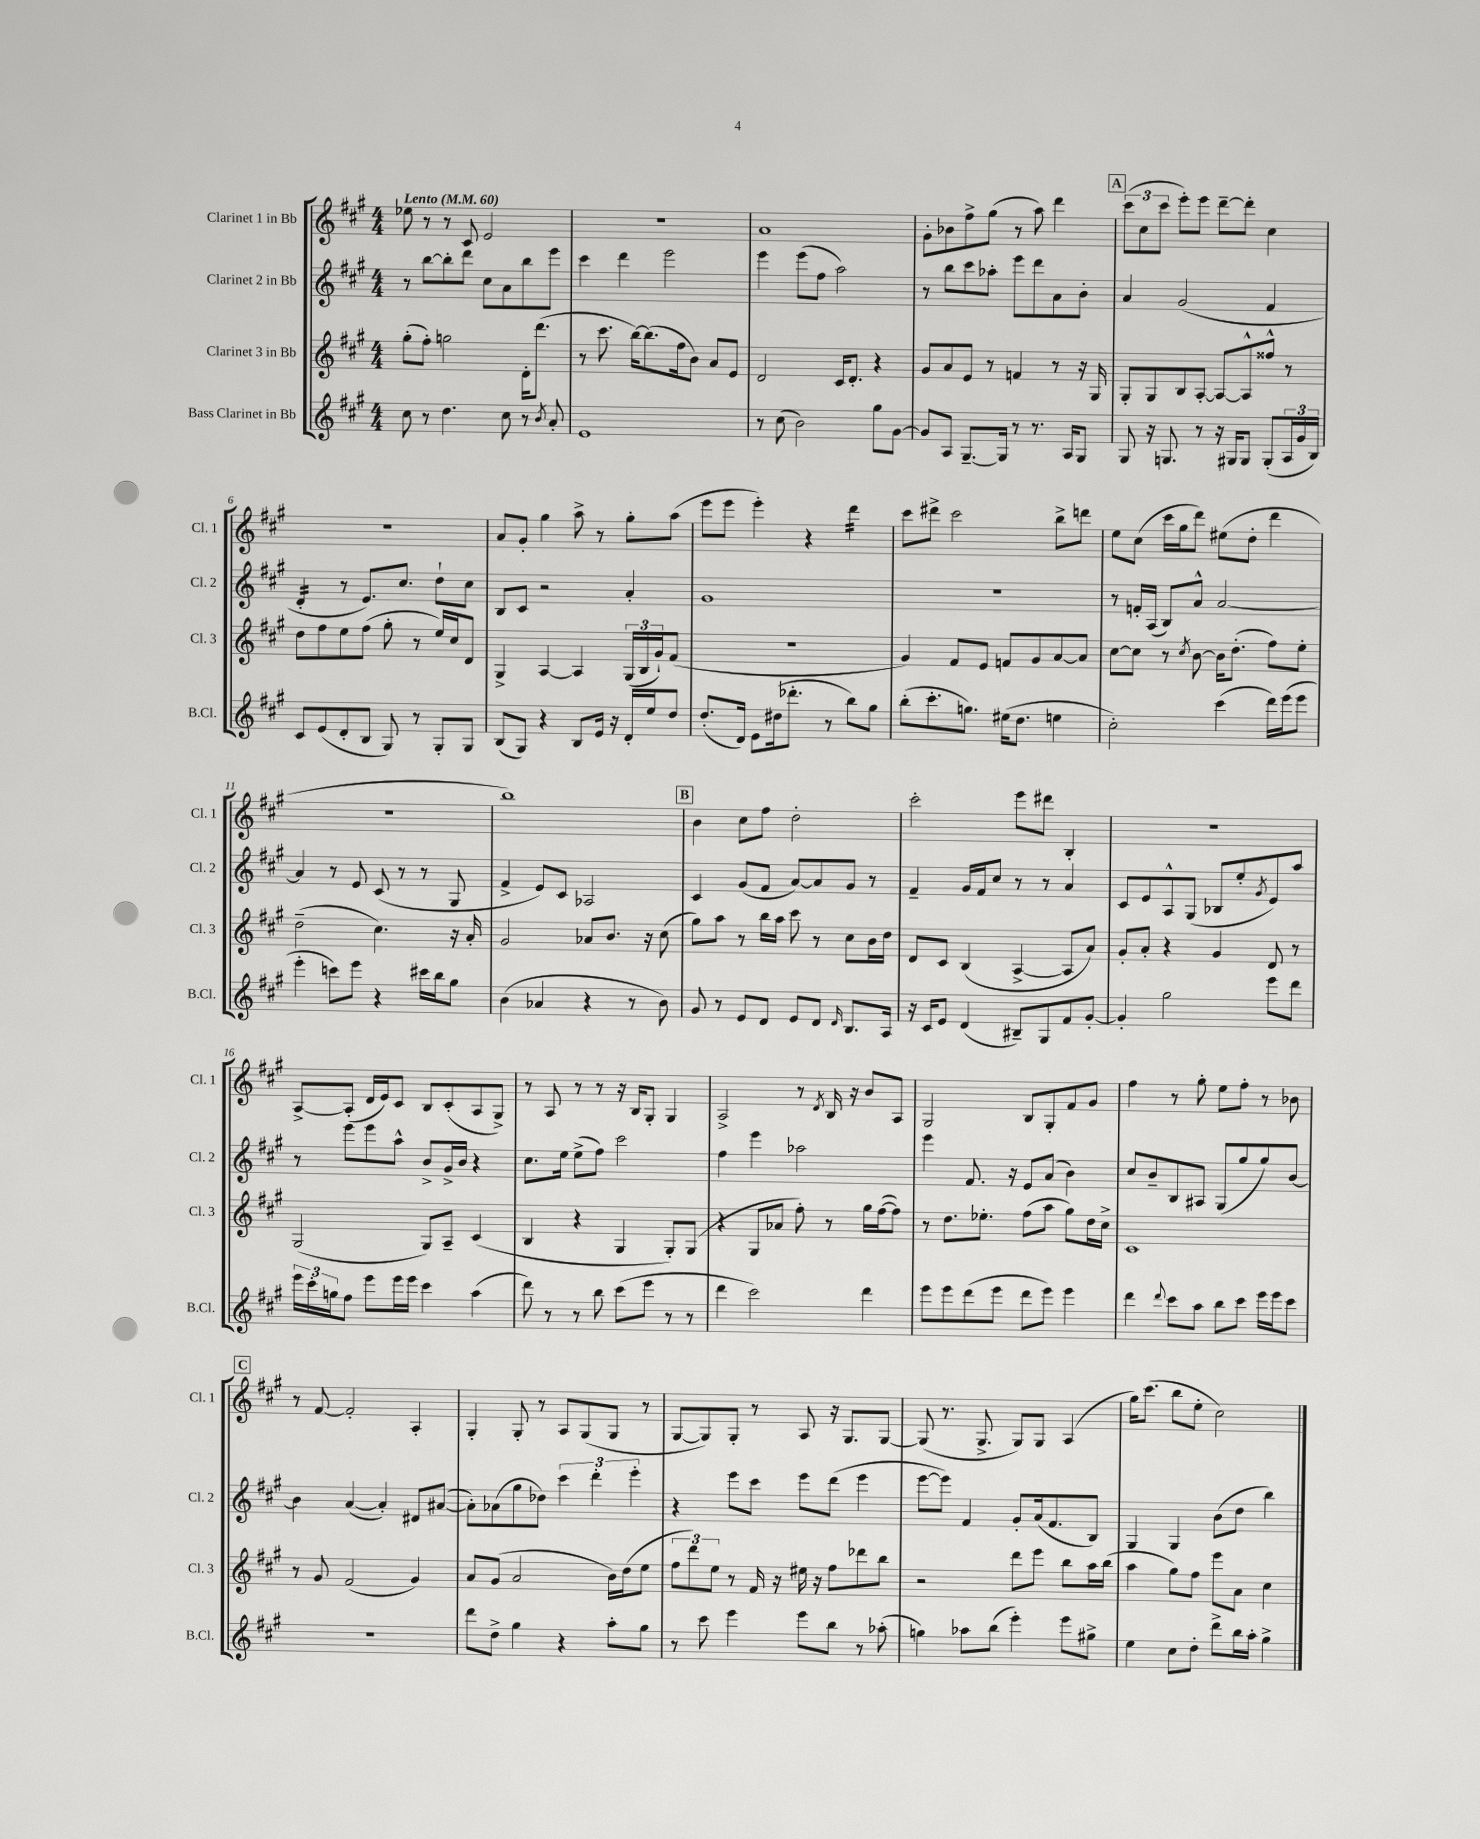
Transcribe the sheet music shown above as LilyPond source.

<<
\new StaffGroup <<
\new Staff = "s0" \with { instrumentName = "Clarinet 1 in Bb" shortInstrumentName = "Cl. 1" } {
    \clef treble \key a \major \numericTimeSignature \time 4/4 \tempo "Lento" 4 = 60
    ees''8 r8 r8 cis'8 e'2 |
    R1 |
    a'1 |
    gis'8-. bes'8 fis''8-> gis''8( r8 a''8) d'''4 |
    \mark \markup { \box "A" } \tuplet 3/2 { cis'''8( cis''8 cis'''8 } e'''8-.) e'''8 d'''8~-- d'''8-. cis''4 |
    R1 |
    a'8 gis'8-. gis''4 a''8-> r8 gis''8-. a''8( |
    e'''8 e'''8 e'''4-.) r4 d'''4:16 |
    cis'''8 dis'''8-> cis'''2 b''8-> d'''8 |
    e''8 cis''8( cis'''16 gis''16 d'''8) eis''8( d''8-. d'''4 |
    R1 |
    b''1) |
    \mark \markup { \box "B" } b'4 cis''8 fis''8 d''2-. |
    cis'''2-. e'''8 dis'''8 b4-. |
    R1 |
    a8~-> a8-.( d'16 e'16) cis'8 b8 cis'8-.( a8 gis8->) |
    r8 a8 r8 r8 r16 b16 gis8-. gis4 |
    a2-> r8 \acciaccatura { d'8 } b16 r16 b'8 a8 |
    gis2 b8 gis8-. fis'8 gis'8 |
    fis''4 r8 gis''8-. e''8 fis''8-. r8 bes'8 |
    \mark \markup { \box "C" } r8 fis'8~ fis'2-. a4-. |
    gis4-. gis8-. r8 a8 gis8( gis8 r8 |
    gis8~ gis8) gis8-. r8 a8 r16 gis8. gis8~ |
    gis8( r8. gis8.-> gis8) gis8 a4( |
    gis''16) cis'''8.( b''8 e''8-. cis''2) \bar "|." |
}
\new Staff = "s1" \with { instrumentName = "Clarinet 2 in Bb" shortInstrumentName = "Cl. 2" } {
    \clef treble \key a \major \numericTimeSignature \time 4/4
    r8 b''8~ b''8-. d'''8 cis''8 a'8 b''8 e'''8 |
    cis'''4 d'''4 e'''2 |
    e'''4 e'''8( fis''8 a''2) |
    r8 b''8 cis'''8 aes''8-. e'''8 d'''8 a'8 b'8-. |
    \mark \markup { \box "A" } a'4 gis'2( fis'4 |
    d'4:16-. r8 e'8.) cis''8. d''8-! cis''8 |
    b8 cis'8 r2 a'4-. |
    gis'1 |
    R1 |
    r8 f'16-. a16( b8) a'8-^ a'2~ |
    a'4 r8 e'8 cis'8( r8 r8 gis8 |
    fis'4-> e'8) cis'8 aes2 |
    \mark \markup { \box "B" } cis'4 gis'8( fis'8 a'8~) a'8 gis'8 r8 |
    fis'4-- gis'16 fis'16 cis''8 r8 r8 a'4 |
    cis'8 e'8 a8-^ gis8( bes8 e''8-. \acciaccatura { gis'8 } e'8) a''8 |
    r8 e'''8 e'''8 a''8-^ b'8-> gis'16-> b'16 r4 |
    cis''8. e''16 e''8->( fis''8) cis'''2 |
    fis''4 e'''4 aes''2 |
    e'''4 fis'8. r16 e'8 a'8( b'4) |
    cis''8 b'8-- b8 ais8 gis8( gis''8 gis''8) b'8~ |
    \mark \markup { \box "C" } b'4 a'4~( a'4-.) dis'8 ais'8~( |
    ais'8-.) aes'8( gis''8 des''8) \tuplet 3/2 { cis'''4 d'''4-. e'''4-. } |
    r4 e'''8 cis'''8 e'''8 d'''8( e'''4 |
    e'''8~ e'''8) fis'4 gis'8-. a'16( fis'8. b8) |
    gis4 gis4 b'8( d''8 b''4) \bar "|." |
}
\new Staff = "s2" \with { instrumentName = "Clarinet 3 in Bb" shortInstrumentName = "Cl. 3" } {
    \clef treble \key a \major \numericTimeSignature \time 4/4
    gis''8-.( fis''8-.) g''2 d'16-. d'''8.( |
    r8 cis'''8. b''16~) b''8.( fis''16 b'8) a'8 e'8 |
    d'2 cis'16 d'8.-. r4 |
    gis'8 a'8 e'8 r8 f'4 r8 r16 gis16 |
    \mark \markup { \box "A" } gis8-. gis8 b8 a8~-. a8~ a8-^ fisis''8-^ r8 |
    d''8 fis''8 e''8 fis''8( gis''8-. r8 e''16) cis''16 d'8 |
    gis4-> a4~ a4 \tuplet 3/2 { gis16( b16 gis'16-!) } fis'8( |
    R1 |
    gis'4) fis'8 e'8 f'8 gis'8 a'8~ a'8 |
    cis''8~ cis''8 r8 \acciaccatura { cis''8 } b'8~ b'16 d''8.-.( fis''8) e''8-. |
    d''2--( cis''4.) r16 a'16-. |
    gis'2 aes'8 b'8. r16 cis''8( |
    \mark \markup { \box "B" } gis''8) a''8 r8 b''16 a''16 cis'''8 r8 cis''8 b'16 d''16 |
    d'8 cis'8 b4( a4~-> a8 a'8) |
    gis'8-. a'8-. r4 gis'4 d'8 r8 |
    gis2( gis8) a8-- cis'4( |
    b4 r4 gis4 gis8-.) gis8( |
    r4 gis8 aes'8 fis''8-.) r8 gis''16 fis''16~( fis''8) |
    r8 d''8. ees''8.-. fis''8( a''8 gis''8) d''16 cis''16-> |
    cis'1 |
    \mark \markup { \box "C" } r8 gis'8 fis'2( gis'4) |
    a'8 gis'8( a'2 b'16) d''16( e''8 |
    \tuplet 3/2 { fis''8 d'''8) e''8 } r8 fis'16 r16 eis''16 r16 fis''8 des'''8 b''8 |
    r2 d'''8 e'''8 b''8 a''16 b''16( |
    a''4 gis''8) fis''8 e'''8 a'8 cis''4 \bar "|." |
}
\new Staff = "s3" \with { instrumentName = "Bass Clarinet in Bb" shortInstrumentName = "B.Cl." } {
    \clef treble \key a \major \numericTimeSignature \time 4/4
    cis''8 r8 d''4. cis''8 r8 \acciaccatura { b'8 } a'8-. |
    e'1 |
    r8 cis''8( b'2) gis''8 gis'8~ |
    gis'8 a8 gis8.~-- gis16 r8 r8. a16 gis8 |
    \mark \markup { \box "A" } gis8 r16 g8. r8 r16 gis16 gis8 gis8-.( \tuplet 3/2 { a16 gis'16 b16) } |
    cis'8 e'8( d'8-. b8 gis8) r8 gis8-. gis8 |
    b8( gis8) r4 b8 e'16 r16 d'16-. e''16 d''8 |
    d''8.-.( d'16) e'8 dis''16( des'''8.-. r8 b''8) gis''8 |
    b''8-.( cis'''8.-. g''8.) eis''16( d''8. e''4 |
    cis''2-.) cis'''4( d'''16) e'''16( e'''8 |
    e'''4-. c'''8) e'''8 r4 cis'''16 b''16 gis''8 |
    b'4( aes'4 r4 r8 b'8) |
    \mark \markup { \box "B" } gis'8 r8 e'8 d'8 e'8 d'8 \grace { d'16 } b8. a16 |
    r16 cis'16 e'8 d'4( bis8--) gis8 fis'8 gis'8~-. |
    gis'4-. gis''2 e'''8 d'''8 |
    \tuplet 3/2 { e'''16 cis'''16-. g''16 } fis''8 e'''8 e'''16 e'''16 cis'''4 a''4( |
    d'''8) r8 r8 b''8 cis'''8( e'''8 r8 r8 |
    d'''4 cis'''2) d'''4 |
    e'''8 e'''8 d'''8( e'''8 d'''8 e'''8) e'''4 |
    d'''4 \appoggiatura { d'''8 } cis'''8 a''8 b''8 cis'''8 e'''16 e'''16 cis'''8 |
    \mark \markup { \box "C" } r1 |
    d'''8 d''8-> gis''4 r4 a''8-. gis''8 |
    r8 cis'''8 e'''4 e'''8 b''8 r8 aes''8-.( |
    g''4) aes''8 b''8( e'''4-.) e'''8 gis''8-> |
    e''4 cis''8 d''8-. d'''8-> b''16 a''16-. gis''4-> \bar "|." |
}
>>
>>
